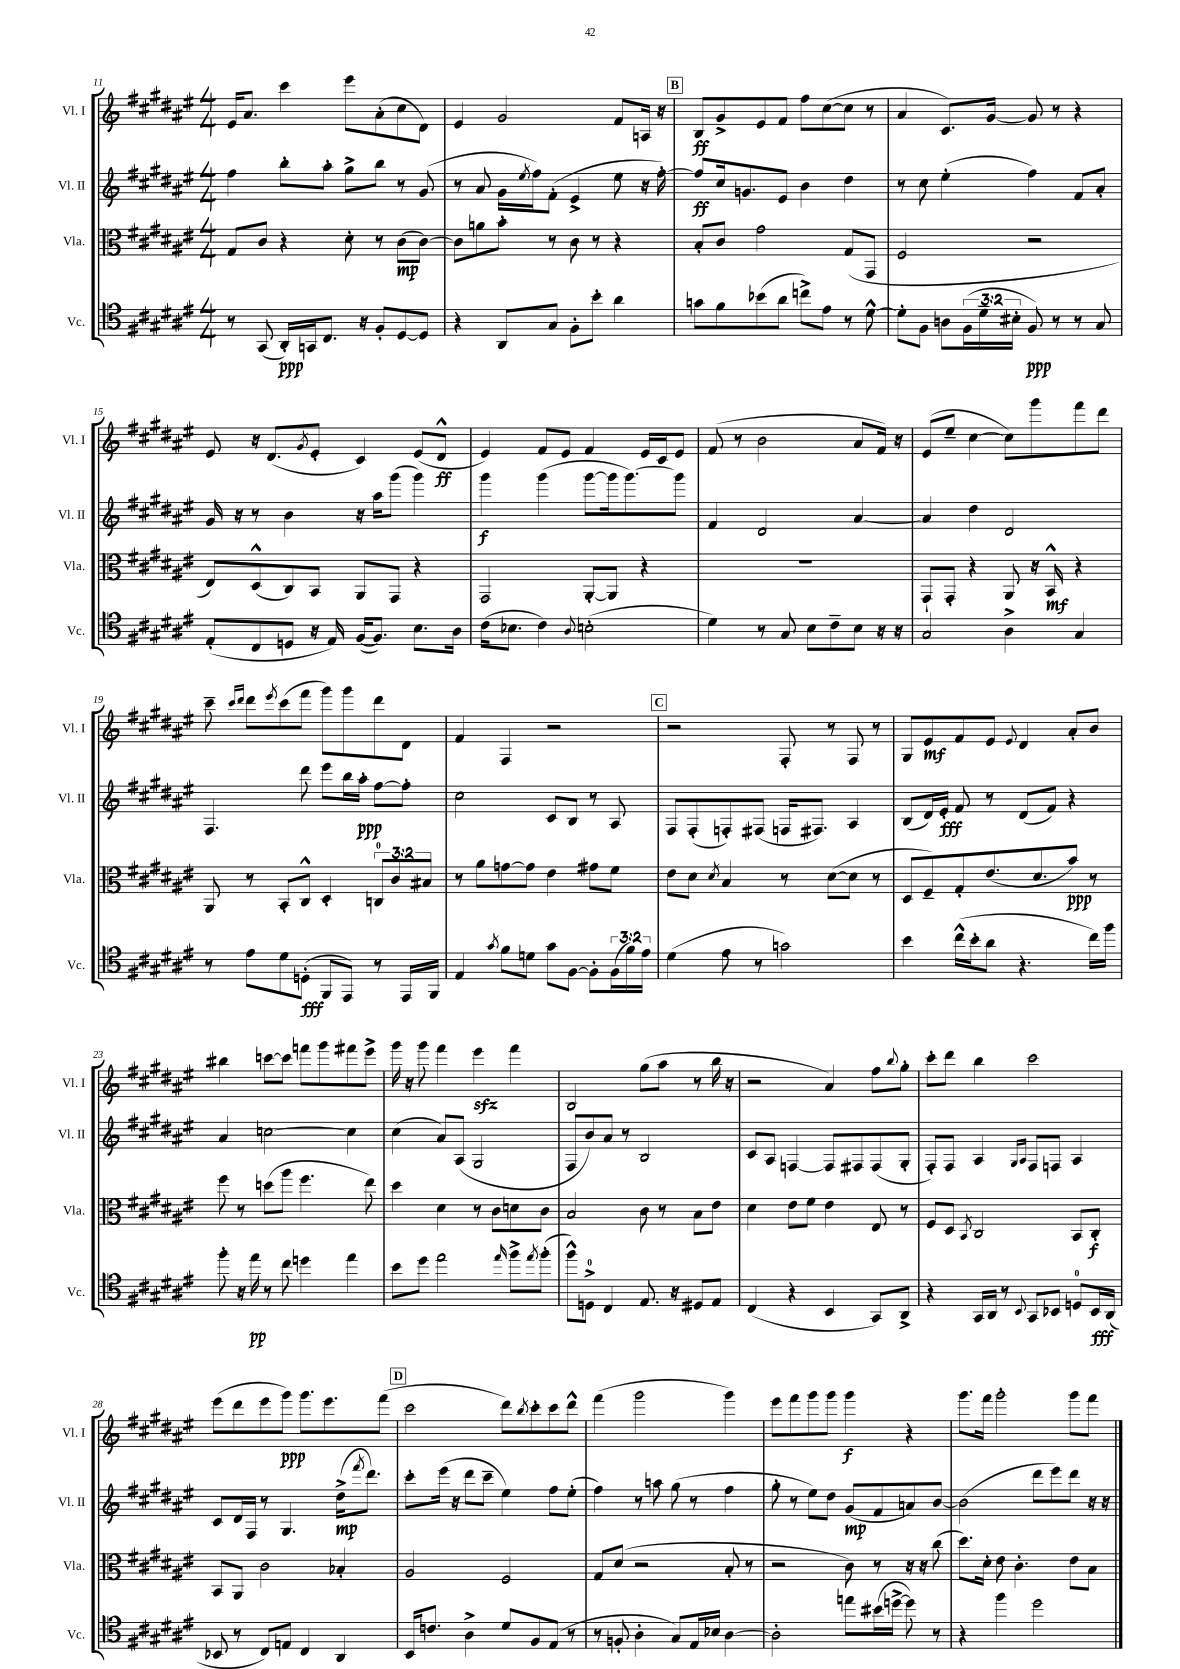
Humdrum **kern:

**kern	**kern	**kern	**kern
*staff4	*staff3	*staff2	*staff1
*clefC4	*clefC3	*clefG2	*clefG2
*k[f#c#g#d#a#e#]	*k[f#c#g#d#a#e#]	*k[f#c#g#d#a#e#]	*k[f#c#g#d#a#e#]
*M4/4	*M4/4	*M4/4	*M4/4
8r	8G#/L	4ff#\	16e#/LK
.	.	.	8.a#/J
(8GG#/	8c#/J	.	.
16AA#'/LL)	4r	8bb'\L	4ccc#\
16GG/J	.	.	.
8.C#/J	.	8aa#'\J	.
.	8d#'\	8gg#^\L	8eee#\L
16r	.	.	.
8F#'/L	8r	8bb\J	(8a#'\
[8D#/	(8c#\L	8r	8cc#\
8D#/]J	[8c#\J)	(8g#/	8d#\J)
=	=	=	=
4r	8c#\]L	8r	4e#/
.	8a\	8a#/	.
8AA#/L	8b'\J	16g#\LL	2g#/
.	.	8qee#/	.
.	.	16ff#\J)	.
8G#/J	8r	(8f#'\J	.
8F#'\L	8c#\	4e#^/	.
8b'\J	8r	.	.
4a#\	4r	8ee#\	8f#/L
.	.	16r	16A/Jk
.	.	[16ff#'\)	16r
=	=	=	=
8g\L	8B'/L	8ff#/]L	8B/L
8f#\	8c#/J	16cc#/k	8g#^/
.	.	8.g/	.
(8b-\	2g#\	.	8e#/
8a#\J	.	8e#/J	8f#/J
8cc^\L)	.	4b\	8ff#\L
8e#\J	.	.	([8cc#\
8r	(8G#/L	4dd#\	8cc#\]J
[8d#^^\	8GG#/J	.	8r
=	=	=	=
8d#'\]L	2F#/	8r	4a#/
8F#\J	.	8cc#\	.
8A\L	.	(4ee#'\	8.c#/L)
(24F#\L	.	.	.
24d#~\	.	.	.
.	.	.	[16g#/Jk
24B#'\JJ	.	.	.
8F#/)	2r	4ff#\)	8g#/]
8r	.	.	8r
8r	.	8f#/L	4r
8G#/	.	8a#'/J	.
=	=	=	=
(8E#'/L	8E#/L)	16g#/	8e#/
.	.	16r	.
8C#/	(8D#^^/	8r	16r
.	.	.	(8.d#/L
8D/J	8C#/)	4b\	.
.	.	.	8qg#/
16r	8BB/J	.	8e#'/J
16E#/)	.	.	.
([16F#/LK	8AA#/L	16r	4c#/)
8.F#/]J)	.	16aa#\LK	.
.	8GG#/J	(8ggg#\J	.
8.B\L	4r	4ggg#\)	(8e#/L
.	.	.	8d#^^/J
16A#\Jk	.	.	.
=	=	=	=
(16c#\LK	2GG#/	4ggg#\	4e#/)
8.B-\J	.	.	.
4c#\)	.	(4ggg#\	8f#/L
.	.	.	8e#/J
8qqA#/	.	.	.
(2B'\	[8AA#'/L	[8ggg#\L	4f#/
.	8AA#/]J	16ggg#\]k	.
.	.	[8.ggg#\)	.
.	4r	.	16e#/LL
.	.	.	16c#/J
.	.	8ggg#\]J	8e#/J
=	=	=	=
4d#\)	1r	4f#/	(8f#/
.	.	.	8r
8r	.	2d#/	2b\
8G#/	.	.	.
8B\L	.	.	.
8c#~\	.	.	.
8B\J	.	[4a#/	8a#/L
16r	.	.	16f#/Jk)
16r	.	.	16r
=	=	=	=
2G#/	8GG#`/L	4a#/]	(8e#/L
.	8GG#'/J	.	8ee#~/J
.	4r	4dd#\	[4cc#\
4A#^\	8AA#/	2d#/	8cc#\]L)
.	16r	.	8ggg#\
.	16BB^^/	.	.
4G#/	4r	.	8fff#\
.	.	.	8ddd#\J
=	=	=	=
8r	8AA#/	4.F#/	8ccc#~\
.	.	.	16qqccc#/LL
.	.	.	16qqddd#/JJ
8e#\L	8r	.	8ddd#\L
.	.	.	8qeee#/
8d#\	8BB'/L	.	(8ccc#\
(8D'\J	8C#^^/J	8ddd#\	8fff#\J
8FF#/L	4D#'/	8eee#\L	8ggg#\L)
8EE#/J)	.	16bb\L	8ggg#\
.	.	16aa#'\JJ	.
8r	12C/L	[8ff#\L	8ddd#\
.	12c#/	.	.
16EE#/LL	.	8ff#'\]J	8d#\J
.	12B#/J	.	.
16FF#/JJ	.	.	.
=	=	=	=
4E#/	8r	2cc#\	4f#/
.	8a#\L	.	.
8qg#/	.	.	.
8f#\L	[8g\	.	4F#/
8d\J	8g\]J	.	.
8g#\L	4e#\	8c#/L	2r
[8F#\J	.	8B/J	.
8F#'\]L	8g#\L	8r	.
(24F#\L	8f#\J	8A#/	.
24f#\)	.	.	.
24e#\JJ	.	.	.
=	=	=	=
(4d#\	8e#\L	8F#/L	2r
.	8d#\J	(8F#'/	.
.	8qd#/	.	.
8e#\	4B/	8F'/)	.
8r	.	(8F#/J	.
2g\)	8r	16F/LK	8F#'/
.	.	8.F#/J)	.
.	([8d#\L	.	8r
.	8d#\]J	4A#/	8F#/
.	8r	.	8r
=	=	=	=
4b\	8D#/L	(8B/L	8G#/L
.	8F#~/)	16d#/L)	8e#/
.	.	16e#'/JJ	.
(16cc#^^\LL	8G#'/	8f#/	8f#/
16b'\J	.	.	.
8a#\J	(8.e#/	8r	8e#/J
.	.	.	8qqe#/
4.r	.	(8d#/L	4d#/
.	8.d#/	.	.
.	.	8f#/J)	.
.	8b/J)	4r	8a#'/L
16cc#\LL)	8r	.	8b/J
16ff#\JJ	.	.	.
=	=	=	=
8ff#'\	8ff#\	4a#/	4bb#\
16r	8r	.	.
16ee#\	.	.	.
8r	(8dd\L	[2cc\	[8ccc\L
8cc#\	8aa#\J	.	8ccc\]J
4dd\	4.ff#\	.	8fff\L
.	.	.	8ggg#\
4ee#\	.	4cc\]	8fff#\
.	8ee#\)	.	8eee#^\J
=	=	=	=
8b\L	4dd#\	(4cc#\	16ggg#\
.	.	.	16r
8dd#\J	.	.	8ggg#\
2ee#\	4d#\	8a#/L)	4fff#\
.	.	(8A#/J	.
.	8r	2G#/	4eee#\
.	8c#\L	.	.
16qqee#/	.	.	.
8ff#^\L	8d\	.	4fff#\
8qee#/	.	.	.
(8ff#'\J	8c#\J	.	.
=	=	=	=
8ff#^^\L)	2B/	8F#/L	2B/
8D^\J	.	8b/)	.
4C#/	.	8a#/J	.
.	.	8r	.
8.E#/	8c#\	2B/	(8gg#\L
.	8r	.	8aa#\J
16r	.	.	.
8D#/L	8B\L	.	8r
8E#/J	8e#\J	.	16bb\
.	.	.	16r
=	=	=	=
(4C#/	4d#\	8c#/L	2r
.	.	8A#/J	.
4r	8e#\L	[4F/	.
.	8f#\J	.	.
4BB/	4e#\	8F/]L	4a#/)
.	.	8F#/	.
8GG#/L)	8E#/	(8F#/	8ff#\L
.	.	.	8qqbb/
8AA#^/J	8r	8G#'/J	8gg#'\J
=	=	=	=
4r	8F#/L	8F#'/L)	8ccc#'\L
.	8D#/J	8F#/J	8ddd#\J
.	8qBB/	.	.
16GG#/LL	2C#/	4A#/	4bb\
16AA#/JJ	.	.	.
8r	.	.	.
.	.	16qqG#/LL	.
8qqBB/	.	16qqA#/JJ	.
8GG#/L	.	8F#/L	2ccc#\
8BB-/J	.	8F/J	.
8D/L	8BB/L	4A#/	.
16BB-/L	8C#'/J	.	.
(16AA#/JJ	.	.	.
=	=	=	=
8BB-/	8BB/L	8c#/L	(8eee#\L
8r	8AA#/J	16d#/L	8ddd#\
.	.	16F#/JJ	.
8C#/L)	2c#\	8r	8eee#\
8E/J	.	4.G#/	8ggg#\J)
4C#/	.	.	8.ggg#\L
.	.	.	8.eee#\
4AA#/	4B-'/	(16dd#^\LK	.
.	.	8qfff#/	.
.	.	8.ddd#\J)	.
.	.	.	(8fff#\J
=	=	=	=
16BB/LK	2A#/	8ccc#'\L	2ccc#\
8.c/J	.	.	.
.	.	(16eee#\Jk	.
.	.	16r	.
4A#^\	.	8ddd#\L	.
.	.	8ccc#~\J	.
8d#/L	2F#/	4ee#\)	8ddd#\L)
.	.	.	8qbb/
8F#/	.	.	8ccc#'\
(8E#/J	.	8ff#\L	8ccc#\
8r	.	(8ee#'\J	8ddd#^^\J
=	=	=	=
8r	8G#/L	4ff#\)	(4fff#\
8F'/	(8d#/J	.	.
4A#'\	2r	8r	2ggg#\
.	.	8aa\	.
8G#/L)	.	(8gg#\	.
16E#/L	.	8r	.
16B-/JJ	.	.	.
[4A#\	8B'/	4ff#\	4ggg#\)
.	8r	.	.
=	=	=	=
2A#'\]	2r	8gg#'\	8eee#\L
.	.	8r	8fff#\
.	.	8ee#\L)	8ggg#\
.	.	8dd#\J	8ggg#\J
8ee\L	8c#\)	(8g#/L	4ggg#\
(16b#\L	8r	8f#/	.
[16dd^\JJ	.	.	.
8dd\])	16r	8a/)	4r
.	16r	.	.
8r	(8cc#\	[8b/J	.
=	=	=	=
4r	8.dd#\L)	(2b\]	8.ggg#\L
.	16d#'\Jk	.	16fff#\Jk
4ff#\	8e#\	.	2ggg#'\
.	4.c#'\	.	.
2dd#\	.	8ddd#\L	.
.	.	8eee#\)	.
.	8e#\L	8ddd#\J	8ggg#\L
.	8B\J	16r	8fff#\J
.	.	16r	.
==	==	==	==
*-	*-	*-	*-
